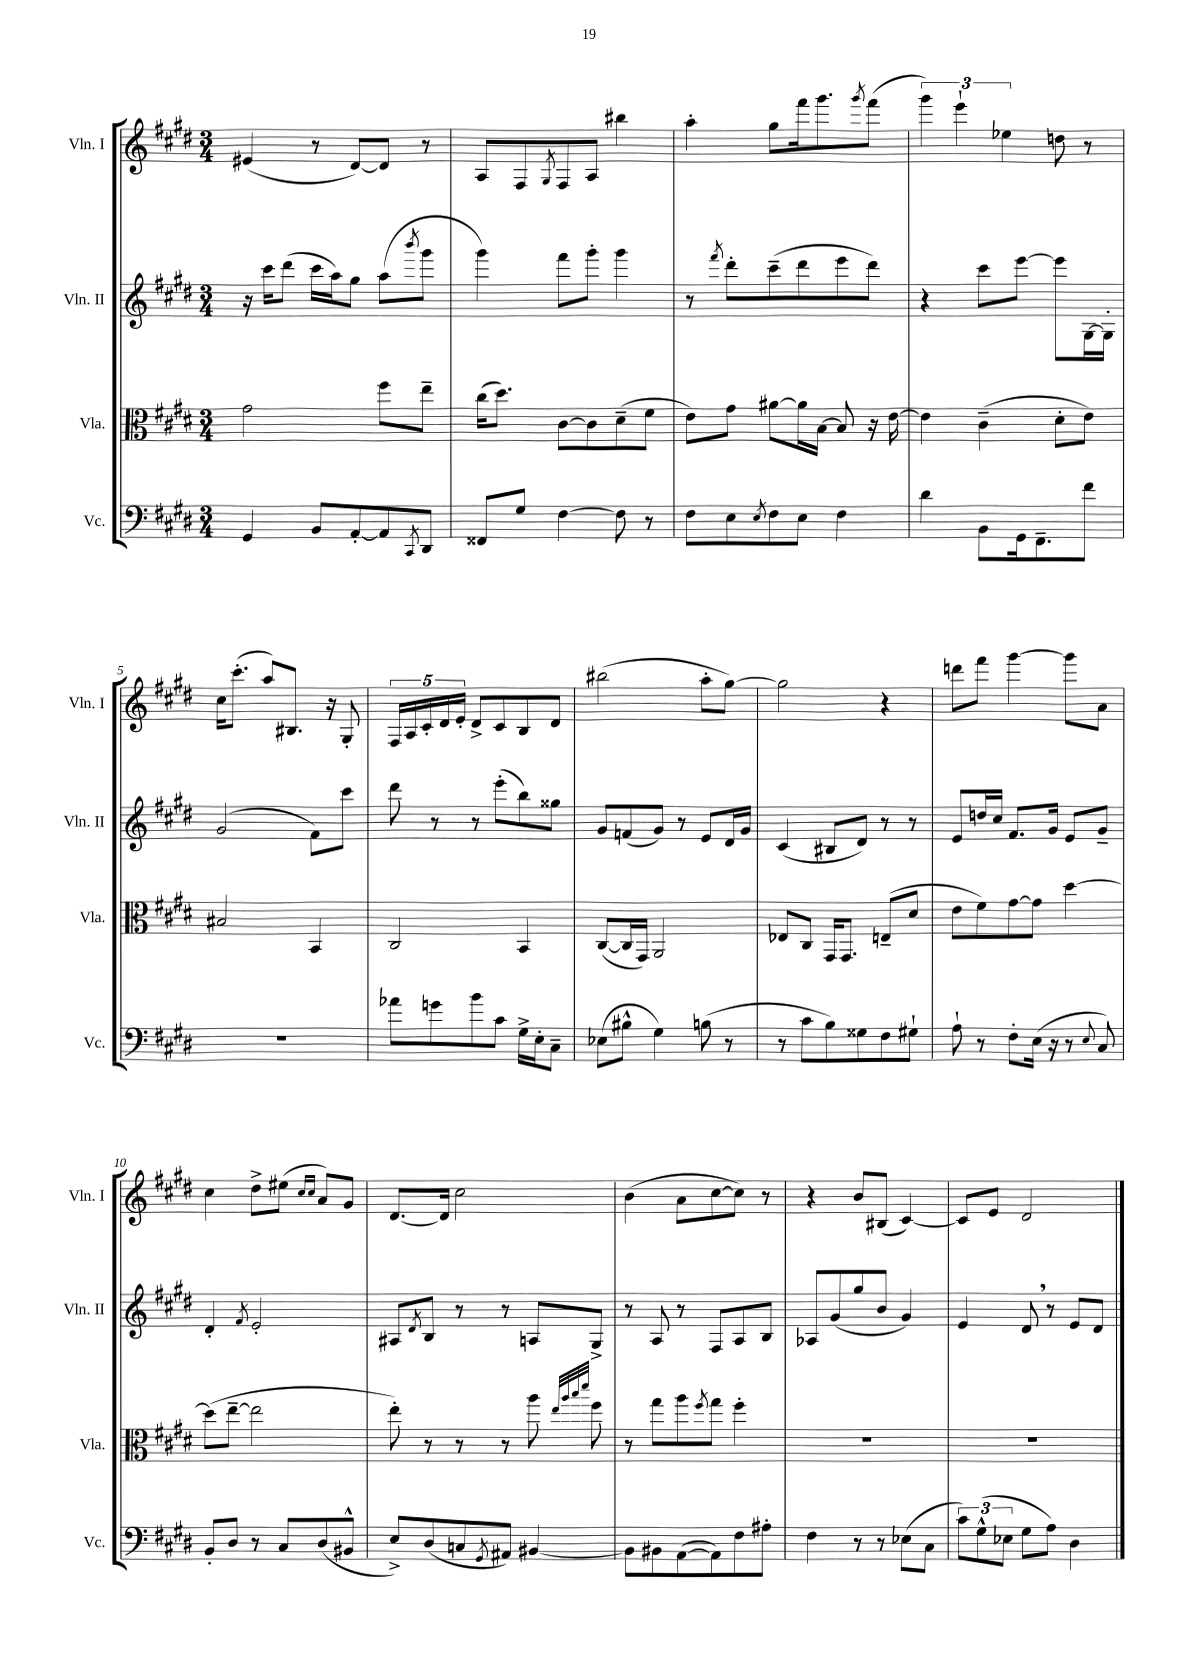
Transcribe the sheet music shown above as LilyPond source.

<<
\new StaffGroup <<
\new Staff = "s0" \with { instrumentName = "Vln. I" shortInstrumentName = "Vln. I" } {
    \clef treble \key e \major \numericTimeSignature \time 3/4
    eis'4( r8 dis'8~) dis'8 r8 |
    a8 fis8 \acciaccatura { gis8 } fis8 a8 bis''4 |
    a''4-. gis''8 fis'''16 gis'''8. \acciaccatura { gis'''8 } fis'''8( |
    \tuplet 3/2 { gis'''4) e'''4-! ees''4 } d''8 r8 |
    cis''16 cis'''8.-.( a''8) bis8. r16 gis8-. |
    \tuplet 5/4 { fis16 a16 cis'16-. dis'16 e'16-. } dis'8-> cis'8 b8 dis'8 |
    bis''2( a''8-. gis''8~) |
    gis''2 r4 |
    d'''8 fis'''8 gis'''4~ gis'''8 a'8 |
    cis''4 dis''8-> eis''8( \grace { cis''16 cis''16 } a'8) gis'8 |
    dis'8.~ dis'16 cis''2 |
    b'4( a'8 cis''8~ cis''8) r8 |
    r4 b'8 bis8( cis'4~) |
    cis'8 e'8 dis'2 \bar "|." |
}
\new Staff = "s1" \with { instrumentName = "Vln. II" shortInstrumentName = "Vln. II" } {
    \clef treble \key e \major \numericTimeSignature \time 3/4
    r16 cis'''16 dis'''8( cis'''16 a''16) gis''8 a''8( \acciaccatura { b'''8 } gis'''8 |
    gis'''4) fis'''8 gis'''8-. gis'''4 |
    r8 \acciaccatura { fis'''8 } dis'''8-. cis'''8--( dis'''8 e'''8 dis'''8) |
    r4 cis'''8 e'''8~ e'''8 gis16~ gis16-. |
    gis'2( fis'8) cis'''8 |
    dis'''8 r8 r8 e'''8-.( b''8) gisis''8 |
    gis'8 f'8( gis'8) r8 e'8 dis'16 gis'16 |
    cis'4( bis8 dis'8) r8 r8 |
    e'8 d''16 cis''16 fis'8. gis'16 e'8 gis'8-- |
    dis'4-. \acciaccatura { fis'8 } e'2-. |
    ais8 \acciaccatura { dis'8 } b8 r8 r8 a8 gis8-> |
    r8 a8 r8 fis8 a8 b8 |
    aes8 gis'8( gis''8 b'8 gis'4) |
    e'4 dis'8 \breathe r8 e'8 dis'8 \bar "|." |
}
\new Staff = "s2" \with { instrumentName = "Vla." shortInstrumentName = "Vla." } {
    \clef alto \key e \major \numericTimeSignature \time 3/4
    gis'2 fis''8 e''8-- |
    cis''16( dis''8.) cis'8~ cis'8 dis'8--( fis'8 |
    e'8) gis'8 ais'8~ ais'16 b16~ b8 r16 e'16~ |
    e'4 cis'4--( dis'8-. e'8) |
    bis2 b,4 |
    cis2 b,4 |
    cis8~( cis16 gis,16) a,2 |
    ees8 cis8 gis,16 gis,8. e8--( dis'8 |
    e'8 fis'8) gis'8~ gis'8 dis''4~ |
    dis''8( e''8~-- e''2 |
    e''8-.) r8 r8 r8 a''8 \grace { e''32 a''32 b''32 dis'''32 } fis''8 |
    r8 gis''8 a''8 \acciaccatura { fis''8 } gis''8 fis''4-. |
    R2. |
    R2. \bar "|." |
}
\new Staff = "s3" \with { instrumentName = "Vc." shortInstrumentName = "Vc." } {
    \clef bass \key e \major \numericTimeSignature \time 3/4
    gis,4 b,8 a,8~-. a,8 \acciaccatura { cis,8 } dis,8 |
    fisis,8 gis8 fis4~ fis8 r8 |
    fis8 e8 \acciaccatura { e8 } fis8 e8 fis4 |
    dis'4 b,8 gis,16 fis,8.-- fis'8 |
    R2. |
    aes'8 g'8 b'8 cis'8 gis16-> e16-. cis8-- |
    ees8( bis8-^ gis4) b8( r8 |
    r8 cis'8 b8) gisis8 fis8 gis8-! |
    a8-! r8 fis8-. e16( r16 r8 \appoggiatura { e8 } cis8) |
    b,8-. dis8 r8 cis8 dis8( bis,8-^ |
    e8->) dis8( c8 \acciaccatura { gis,8 } ais,8) bis,4~ |
    bis,8 bis,8 a,8~( a,8) fis8 ais8-. |
    fis4 r8 r8 ees8( cis8 |
    \tuplet 3/2 { cis'8) gis8-^( ees8 } gis8 a8) dis4 \bar "|." |
}
>>
>>
